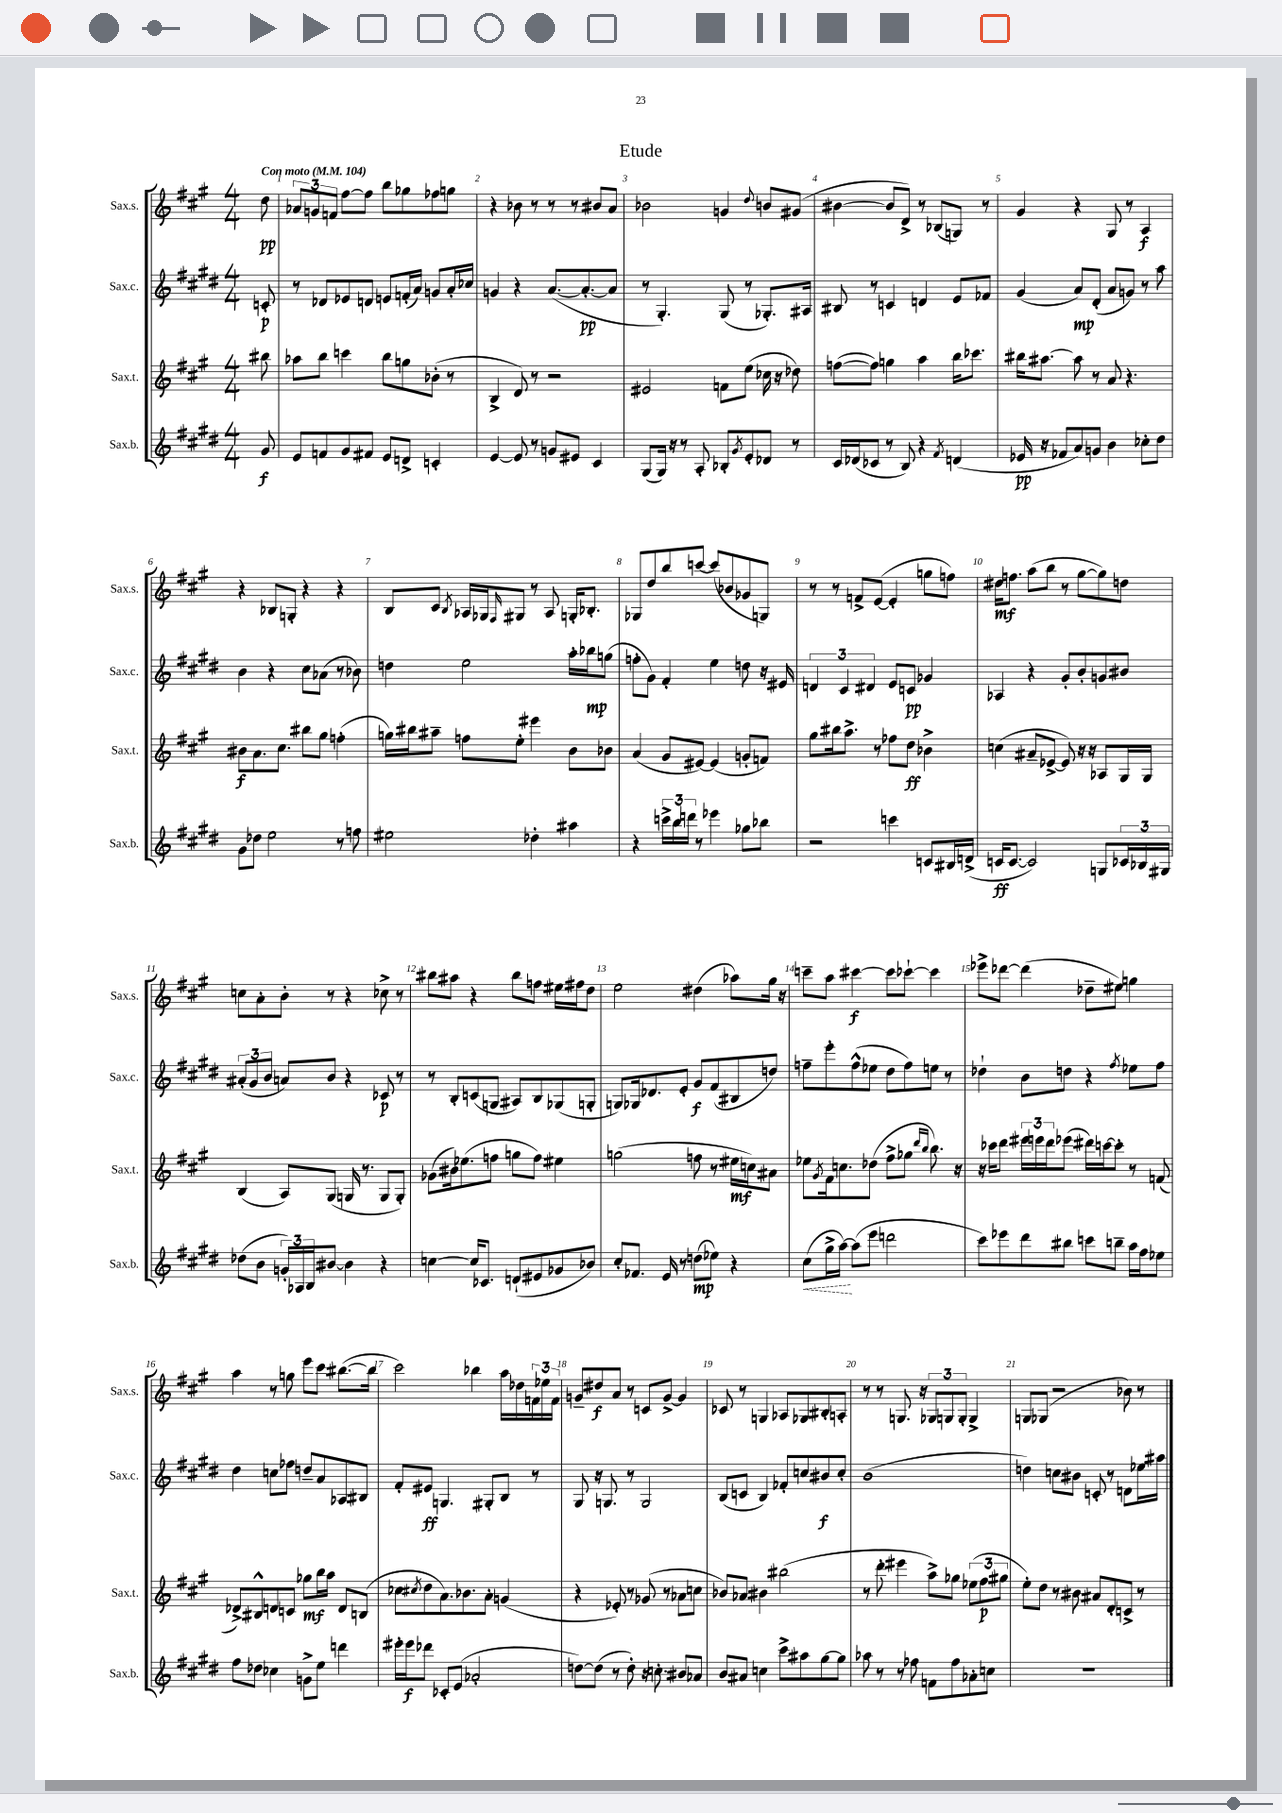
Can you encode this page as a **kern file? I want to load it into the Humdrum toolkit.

**kern	**dynam	**kern	**dynam	**kern	**dynam	**kern	**dynam
*part4	*part4	*part3	*part3	*part2	*part2	*part1	*part1
*staff4	*staff4	*staff3	*staff3	*staff2	*staff2	*staff1	*staff1
*I"Sax.b.	*	*I"Sax.t.	*	*I"Sax.c.	*	*I"Sax.s.	*
*I'Sax.b.	*	*I'Sax.t.	*	*I'Sax.c.	*	*I'Sax.s.	*
*clefG2	*	*clefG2	*	*clefG2	*	*clefG2	*
*k[f#c#g#d#]	*	*k[f#c#g#]	*	*k[f#c#g#d#]	*	*k[f#c#g#]	*
*M4/4	*	*M4/4	*	*M4/4	*	*M4/4	*
*MM104	*	*MM104	*	*MM104	*	*MM104	*
=	=	=	=	=	=	=	=
!	!	!	!	!	!	!LO:TX:a:B:t=Con moto	!
8g#/	f	8bb#X\	.	8cn'/	p	8dd\	pp
=1	=1	=1	=1	=1	=1	=1	=1
8e/L	.	8aa-X\L	.	8r	.	12a-X/L	.
.	.	.	.	.	.	12gn/	.
8fn/	.	8bb\J	.	8d-X/L	.	.	.
.	.	.	.	.	.	12fn/J	.
8g#/	.	4cccn\	.	8e-X/	.	[8ff#\L	.
8f#X/J	.	.	.	8dn/J	.	8ff#\J]	.
8e/L	.	8bb\L	.	8en/L	.	8bb\L	.
8dn^/J	.	8ggn\	.	(16fn'/L	.	8gg-X\	.
.	.	.	.	16a/JJ)	.	.	.
4cn'/	.	(8b-X'\J	.	8gn/L	.	8ff-X\	.
.	.	8r	.	16a'/L	.	8ggn\J	.
.	.	.	.	16cc-X/JJ	.	.	.
=2	=2	=2	=2	=2	=2	=2	=2
[4e/	.	4B^/	.	4gn/	.	4r	.
8e/]	.	8d/)	.	4r	.	8b-X\	.
8r	.	8r	.	.	.	8r	.
8gn/L	.	2r	.	([8.a/L	.	8r	.
8e#X/J	.	.	.	.	.	8r	.
.	.	.	.	8.a'/_	pp	.	.
4c#/	.	.	.	.	.	8b#X/L	.
.	.	.	.	8a/J]	.	8a/J	.
=3	=3	=3	=3	=3	=3	=3	=3
(8G#/L	.	2e#X/	.	8r	.	2b-X\	.
16G#/Jk)	.	.	.	4.G#'/)	.	.	.
16r	.	.	.	.	.	.	.
8r	.	.	.	.	.	.	.
8A'/	.	.	.	.	.	.	.
8B-X'/L	.	8fn\L	.	(8G#/	.	4gn/	.
8qg#/	.	.	.	.	.	.	.
8e'/	.	(8ee\J	.	8r	.	.	.
.	.	.	.	.	.	8qqdd/	.
8d-X/J	.	16cc-X\	.	8.G-X'/L)	.	8bn/L	.
.	.	16r	.	.	.	.	.
8r	.	8dd-X\)	.	.	.	(8g#X/J	.
.	.	.	.	16A#X/Jk	.	.	.
=4	=4	=4	=4	=4	=4	=4	=4
16c#/LL	.	([8ffn\L	.	8B#X/	.	[4b#X\	.
(16d-X/J	.	.	.	.	.	.	.
8c-X/J	.	8ff\J])	.	8r	.	.	.
8r	.	4ggn\	.	4cn/	.	8b#/L]	.
8B/)	.	.	.	.	.	8d^/J)	.
4r	.	4aa\	.	4dn/	.	8r	.
.	.	.	.	.	.	(8B-X/L	.
8qf#/	.	.	.	.	.	.	.
(4dn/	.	16bb\KL	.	8e/L	.	8Gn/J)	.
.	.	8.ccc-X\J	.	.	.	.	.
.	.	.	.	8f-X/J	.	8r	.
=5	=5	=5	=5	=5	=5	=5	=5
16e-X/	pp	16bb#X\KL	.	(4g#/	.	4g#/	.
16r	.	[8.aa#X\J	.	.	.	.	.
8f-X/L	.	.	.	.	.	.	.
8a/)	.	8aa#\]	.	8a/L)	mp	4r	.
8gn/J	.	8r	.	(8d#'/J	.	.	.
4b\	.	8a/	.	8a/L	.	8G#/	.
.	.	4.r	.	8gn/J)	.	8r	.
8cc-X'\L	.	.	.	8r	.	4A/	f
8dd#\J	.	.	.	8aa\	.	.	.
!!LO:LB:g=z
=6	=6	=6	=6	=6	=6	=6	=6
8g#\L	.	8b#X\L	f	4b\	.	4r	.
8dd-X\J	.	8.a\	.	.	.	.	.
2ee\	.	.	.	4r	.	8B-X/L	.
.	.	8.cc#\J	.	.	.	.	.
.	.	.	.	.	.	8Gn'/J	.
.	.	8bb#X\L	.	8cc#\L	.	4r	.
.	.	8gg#\J	.	(8a-X\J	.	.	.
8r	.	(4ffn'\	.	8r	.	4r	.
8ffn\	.	.	.	8b-X\)	.	.	.
=7	=7	=7	=7	=7	=7	=7	=7
2ee#X\	.	16ggn\LL)	.	4ddn\	.	8B/L	.
.	.	16bb#X\J	.	.	.	.	.
.	.	8aa#X~\J	.	.	.	8c#/J	.
.	.	.	.	.	.	8qB/	.
.	.	8ffn\L	.	2ee\	.	16A-X/LL	.
.	.	.	.	.	.	16G-X/J	.
.	.	.	.	.	.	16qqF#/	.
.	.	8ee'\J	.	.	.	8G#X/J	.
4dd-X'\	.	4eee#X\	.	.	.	8r	.
.	.	.	.	.	.	8A-/	.
4aa#X\	.	8b\L	.	16aa'\LL	.	16Gn'/KL	.
.	.	.	.	16bb-X\J	mp	8.B-X'/J	.
.	.	8b-X\J	.	(8ggn\J	.	.	.
=8	=8	=8	=8	=8	=8	=8	=8
4r	.	(4a/	.	8ffn'\L	.	8G-X/L	.
.	.	.	.	8g#\J)	.	8dd/	.
24cccn^\LL	.	8g#/L	.	4f#'/	.	8bb/	.
24bb\	.	.	.	.	.	.	.
24dddn\JJ	.	.	.	.	.	.	.
8r	.	[8e#X/J)	.	.	.	[8cccn/J	.
4eee-X\	.	(4e#/]	.	4ee\	.	(8ccc/L]	.
.	.	.	.	.	.	8b-X/	.
8gg-X\L	.	8gn'/L	.	8ddn\	.	8g-X/	.
8bb-X\J	.	8fn/J)	.	16r	.	8Gn/J)	.
.	.	.	.	16e#X/	.	.	.
=9	=9	=9	=9	=9	=9	=9	=9
2r	.	8gg#\L	.	6dn/	.	8r	.
.	.	16bb#X\k	.	.	.	8r	.
.	.	.	.	6c#/	.	.	.
.	.	8.aa^\J	.	.	.	.	.
.	.	.	.	.	.	8fn^/L	.
.	.	.	.	6d#X/	.	.	.
.	.	8r	.	.	.	([8e/J	.
4cccn\	.	8ff-X\L	.	8e/L	.	4e'/]	.
.	.	8dd\J	ff	8cn/J	pp	.	.
8cn/L	.	4b-X^\	.	4g-X/	.	8ggn\L	.
16B#X/L	.	.	.	.	.	8ffn\J)	.
(16dn^/JJ	.	.	.	.	.	.	.
=10	=10	=10	=10	=10	=10	=10	=10
16cn/KL	ff	(4ccn\	.	4A-X/	.	16dd#X\KL	mf
[8.c/J	.	.	.	.	.	8.ffn\J	.
2c/])	.	8a#X~/L	.	4r	.	(8aa\L	.
.	.	[8e-X^/J	.	.	.	8bb\J	.
.	.	8e-/])	.	8g#'/L	.	8r	.
.	.	16r	.	8b'/	.	[8gg#\L	.
.	.	16r	.	.	.	.	.
8Gn/L	.	8A-X/L	.	8gn/	.	8gg#\])	.
24c-X/L	.	16G#/L	.	8b#X/J	.	8ddn\J	.
24B-X/	.	.	.	.	.	.	.
.	.	16G#/JJ	.	.	.	.	.
24G#X/JJ	.	.	.	.	.	.	.
!!LO:LB:g=z
=11	=11	=11	=11	=11	=11	=11	=11
(8dd-X\L	.	(4B/	.	(12a#X'/L	.	8ccn\L	.
.	.	.	.	12g#/	.	.	.
8b\J	.	.	.	.	.	8a'\	.
.	.	.	.	12b/J	.	.	.
24gn'/LL)	.	8A/L)	.	8an/L)	.	8b'\J	.
24A-X/	.	.	.	.	.	.	.
24B/J	.	.	.	.	.	.	.
[8b#X/J	.	(8G#/J	.	8b/J	.	8r	.
4b#\]	.	16Gn/	.	4r	.	4r	.
.	.	8.r	.	.	.	.	.
4r	.	8G/L	.	8c-X/	p	8cc-X^\	.
.	.	8G'/J)	.	8r	.	8r	.
=12	=12	=12	=12	=12	=12	=12	=12
[4ccn\	.	(8g-X\L	.	8r	.	8bb#X\L	.
.	.	16b#X\k)	.	8B'/L	.	8aa#X\J	.
.	.	(8.ee-X\	.	.	.	.	.
16cc/KL]	.	.	.	(8cn/	.	4r	.
8.c-X/J	.	.	.	.	.	.	.
.	.	8ffn\J	.	8Gn/J	.	.	.
(8dn`/L	.	8ggn\L	.	8A#X/L)	.	8bb#\L	.
8e#X/	.	8ff\J)	.	8B/	.	8ffn\J	.
8g-X/	.	4ee#X\	.	(8G-X/	.	16ee#X\LL	.
.	.	.	.	.	.	16ff#X\J	.
8b-X/J)	.	.	.	8Gn'/J	.	8dd\J	.
=13	=13	=13	=13	=13	=13	=13	=13
8cc#'/L	.	(2ggn\	.	8Gn/L)	.	2ee\	.
8.f-X/J	.	.	.	16G-X/k	.	.	.
.	.	.	.	8.d-X/	.	.	.
16e/	.	.	.	.	.	.	.
8r	.	.	.	8e'/J	.	.	.
(8ddn\L	mp	8ffn\	.	8g#/L	f	(4dd#X\	.
8ee-X\J)	.	8r	.	(8f#/	.	.	.
4r	.	16ee#X\LL	mf	8B#X/	.	8aa-X\L)	.
.	.	16ccn\J)	.	.	.	.	.
.	.	8a#X\J	.	8ddn/J)	.	16gg#\Jk	.
.	.	.	.	.	.	16r	.
=14	=14	=14	=14	=14	=14	=14	=14
!	!LO:HP:b	!	!	!	!	!	!
(8cc#\L	<	8ee-X\L	.	8ffn~\L	.	8cccn~\L	.
.	.	8qg#/	.	.	.	.	.
16gg#^\L	.	16f#\k	.	8eee'\	.	8aa\J	.
[16aa\JJ)	.	8.ccn\	.	.	.	.	.
(8aa\L]	[	.	.	(8ff^^\	.	[4ccc#X\	f
8eee\J	.	(8dd-X\J	.	8ee-X\J	.	.	.
2dddn\	.	8ff#^\L	.	8dd#\L	.	8ccc#\L]	.
.	.	8gg-X\J	.	8ff\)	.	[8ccc-X`\J	.
.	.	16qqddd/LL	.	.	.	.	.
.	.	16qqbb/JJ	.	.	.	.	.
.	.	8.bb\)	.	8een\J	.	4ccc-\]	.
.	.	.	.	8r	.	.	.
.	.	16r	.	.	.	.	.
=15	=15	=15	=15	=15	=15	=15	=15
8ccc#\L)	.	16r	.	4dd-X`\	.	8eee-X^\L	.
.	.	16ccc-X\KL	.	.	.	.	.
8eee-X\	.	8ddd\J	.	.	.	[8ddd-X\J	.
8ddd#\	.	24eee#X\LL	.	8b\L	.	(4ddd-\]	.
.	.	24eeen\	.	.	.	.	.
.	.	24ddd\J	.	.	.	.	.
8bb#X\J	.	(8eee-X\J	.	8ddn\J	.	.	.
8cccn\L	.	16ddd#X\LL)	.	4r	.	8dd-X~\L	.
.	.	[16cccn\J	.	.	.	.	.
8bbn~\J	.	8ccc'\J]	.	.	.	8ee#X\J)	.
.	.	.	.	8qff#/	.	.	.
16aa\LL	.	8r	.	8ee-X\L	.	4ggn\	.
16ff#\J	.	.	.	.	.	.	.
8ee-X\J	.	(8fn/	.	8ff#\J	.	.	.
!!LO:LB:g=z
=16	=16	=16	=16	=16	=16	=16	=16
8ff#\L	.	8d-X^/L)	.	4dd#\	.	4aa\	.
8dd-X\J	.	8B#X^^/	.	.	.	.	.
4cc-X\	.	8dn/	.	8ccn\L	.	8r	.
.	.	8cn/J	.	8ff-X\J	.	8ggn\	.
8gn^\L	.	8gg-X\L	mf	8ddn~/L	.	8eee\L	.
8ee\J	.	16bb\L	.	8a/	.	8ccc#\J	.
.	.	16aa\JJ	.	.	.	.	.
4dddn\	.	8d/L	.	8A-X/	.	([8.bb#X\L	.
.	.	(8Bn/J	.	8B#X/J	.	.	.
.	.	.	.	.	.	16bb#\Jk]	.
=17	=17	=17	=17	=17	=17	=17	=17
16eee#X'\LL	.	8cc-X\L	.	8f#'/L	.	2ccc#\)	.
16eee#\J	f	.	.	.	.	.	.
.	.	8qcc#X/	.	.	.	.	.
8ddd-X\J	.	8dd\	.	8e#X/J	ff	.	.
8c-X'/L	.	8.a\)	.	4.Gn/	.	.	.
(8e/J	.	.	.	.	.	.	.
.	.	8.b-X\	.	.	.	.	.
2a-X'/	.	.	.	.	.	4bb-X\	.
.	.	8a'\J	.	8G#X'/L	.	.	.
.	.	(4gn/	.	8B/J	.	16aa\LL	.
.	.	.	.	.	.	16dd-X\	.
.	.	.	.	8r	.	24fn\	.
.	.	.	.	.	.	24ee-X\	.
.	.	.	.	.	.	24f\JJ	.
=18	=18	=18	=18	=18	=18	=18	=18
[8ddn\L)	.	4r	.	8G#/	.	8gn~/L	.
(8dd\J]	.	.	.	16r	.	8dd#X/	f
.	.	.	.	8.Gn/	.	.	.
8r	.	8e-X'/)	.	.	.	8a/J	.
8dd'\)	.	8r	.	8r	.	8r	.
16r	.	(8g-X/	.	2G/	.	8cn/L	.
8.ccn'\	.	.	.	.	.	.	.
.	.	8r	.	.	.	[8g^/J	.
8b#X/L	.	8a-X\L	.	.	.	4g/]	.
8a-X/J	.	8ccn\J	.	.	.	.	.
=19	=19	=19	=19	=19	=19	=19	=19
8b/L	.	8b-X/L)	.	(8B/L	.	8c-X/	.
8a#X/J	.	8a-X/J	.	8cn/J	.	8r	.
4ccn\	.	4b#X\	.	4B/)	.	4Gn/	.
8ccc#^\L	.	(2bb#X\	.	8f-X'/L	.	8A-X/L	.
8aa#X\	.	.	.	8ccn/	.	8G-X/	.
[8gg#\	.	.	.	8b#X/	f	8B#X'/	.
8gg#\J]	.	.	.	8cc'/J	.	8An'/J	.
=20	=20	=20	=20	=20	=20	=20	=20
8aa-X\	.	8r	.	(1b	.	8r	.
8r	.	8ddd'\	.	.	.	8r	.
8r	.	4eee#X\	.	.	.	8.Gn/	.
8ff-X\	.	.	.	.	.	.	.
.	.	.	.	.	.	16r	.
8fn\L	.	8aa^\L)	.	.	.	12G-X/L	.
.	.	.	.	.	.	12Gn/	.
8ff-\	.	8gg-X\J	.	.	.	.	.
.	.	.	.	.	.	12G'/J	.
8a-X'\	.	(12ee-X\L	.	.	.	4G^/	.
.	.	12ff#\	p	.	.	.	.
8ccn\J	.	.	.	.	.	.	.
.	.	12gg#X\J	.	.	.	.	.
=21	=21	=21	=21	=21	=21	=21	=21
1r	.	8ee'\L)	.	4ddn\)	.	8Gn/L	.
.	.	8dd\J	.	.	.	(8G-X/J	.
.	.	8r	.	8ccn\L	.	2r	.
.	.	8b#X\	.	8b#X\J	.	.	.
.	.	8a#X/L	.	8cn'/	.	.	.
.	.	8d'/	.	8r	.	.	.
.	.	8cn^/J	.	8dn\L	.	8b-X\)	.
.	.	8r	.	16ee-X\L	.	8r	.
.	.	.	.	16aa#X\JJ	.	.	.
==	==	==	==	==	==	==	==
*-	*-	*-	*-	*-	*-	*-	*-
